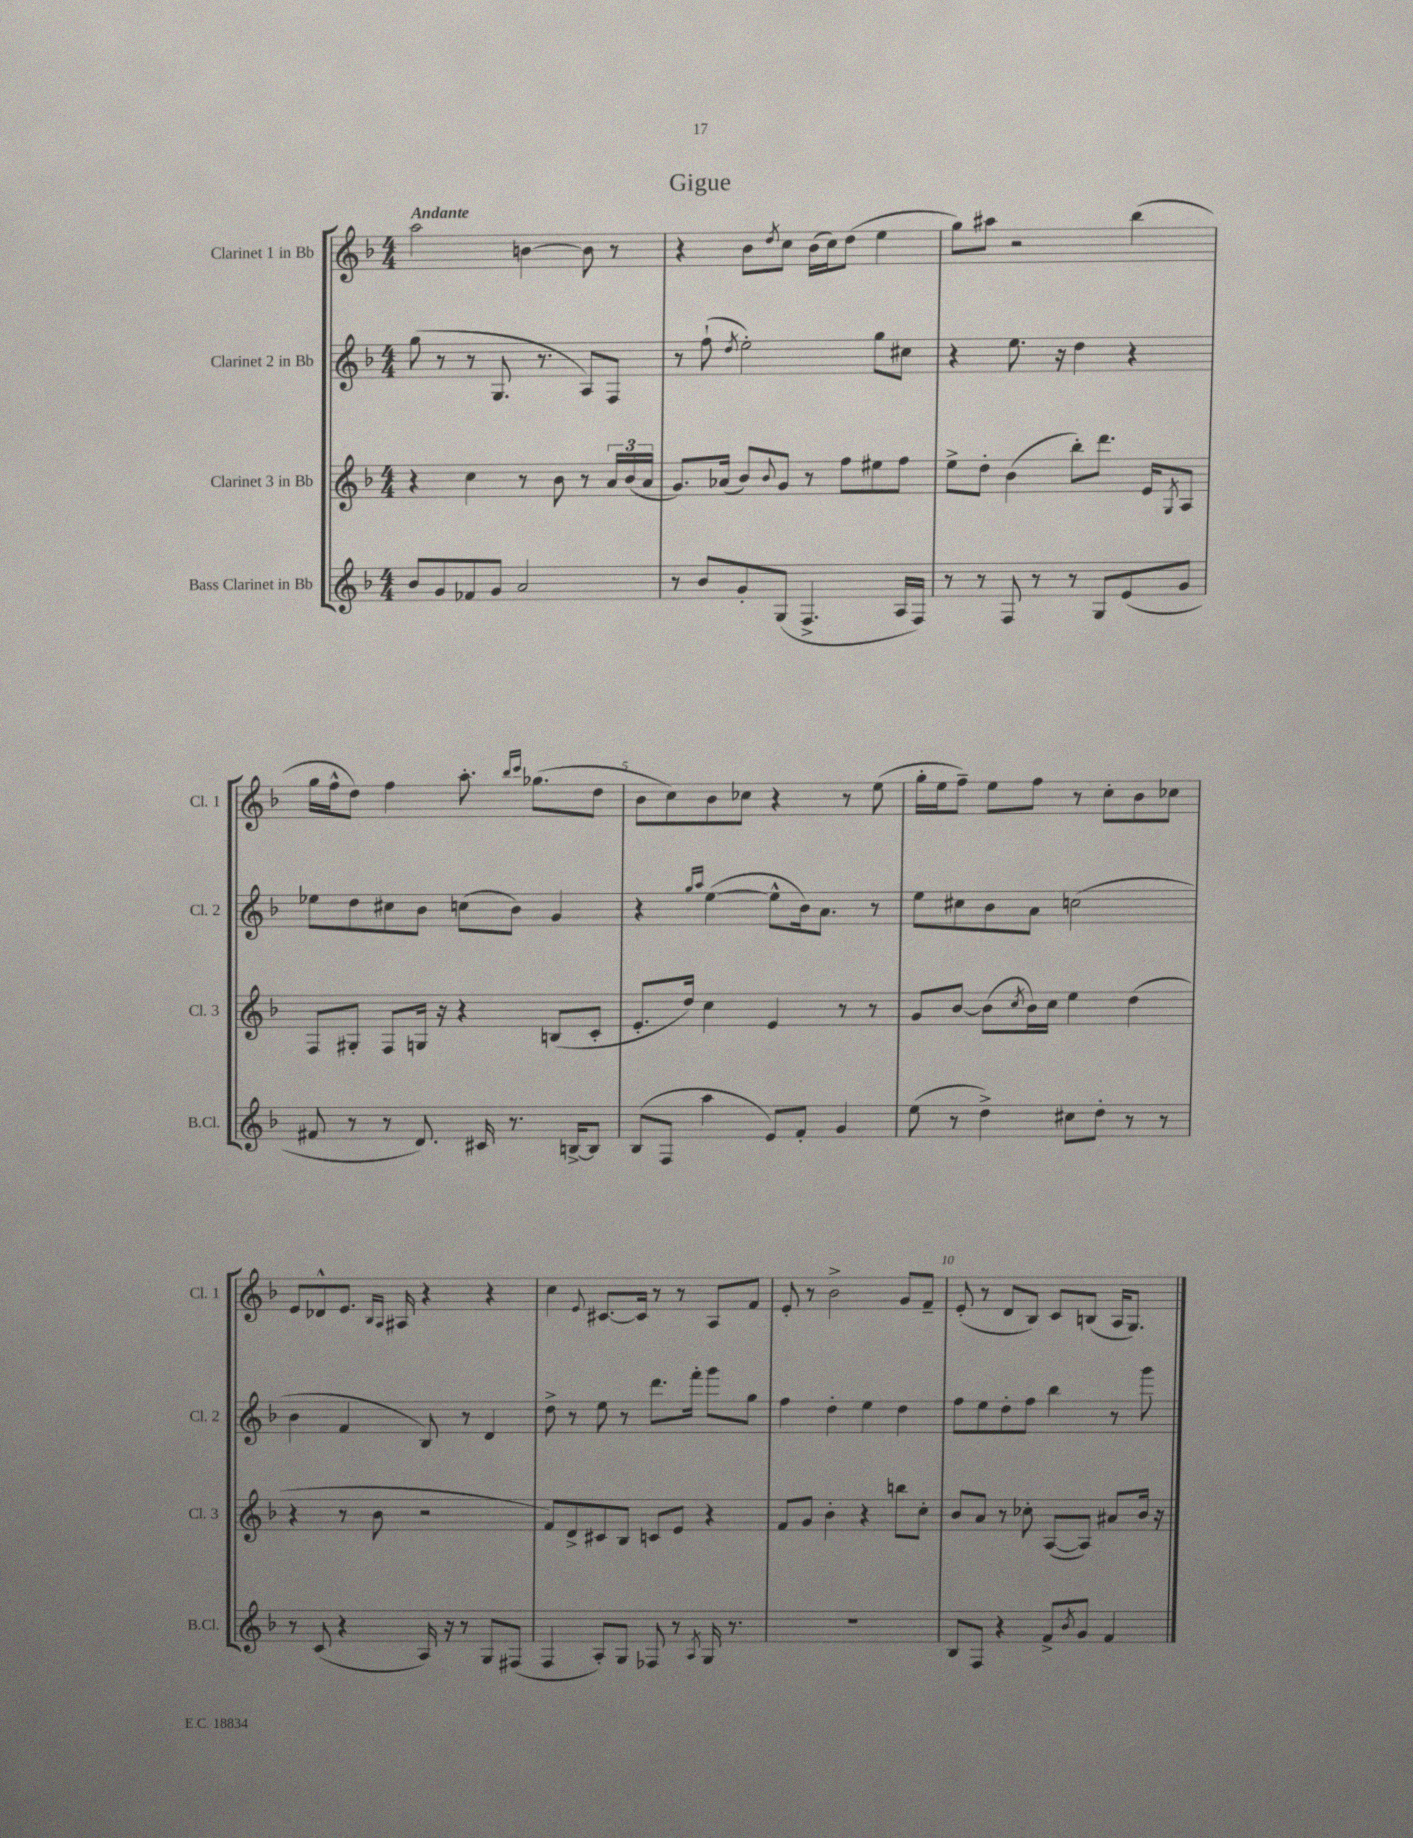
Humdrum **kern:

**kern	**kern	**kern	**kern
*staff4	*staff3	*staff2	*staff1
*clefG2	*clefG2	*clefG2	*clefG2
*k[b-]	*k[b-]	*k[b-]	*k[b-]
*M4/4	*M4/4	*M4/4	*M4/4
8b-/L	4r	(8gg\	2aa\
8g/	.	8r	.
8f-/	4cc\	8r	.
8g/J	.	8.G/	.
2a/	8r	.	[4b\
.	.	8.r	.
.	8b-\	.	.
.	8r	8A/L)	8b\]
.	24a/LL	8F/J	8r
.	(24b-/	.	.
.	24a/JJ	.	.
=	=	=	=
8r	8.g/L)	8r	4r
8b-/L	.	(8ff`\	.
.	(16a-/Jk	.	.
.	.	8qdd/	.
8g'/	8b-/L)	2ee'\)	8b-\L
.	8qqb-/	.	8qdd/
(8G/J	8g/J	.	8cc\J
4.F^/	8r	.	(16b-\LL
.	.	.	16cc\J)
.	8ff\L	.	(8dd\J
.	8ee#\	8gg\L	4ee\
16A/LL	8ff\J	8cc#\J	.
16F/JJ)	.	.	.
=	=	=	=
8r	8ee^\L	4r	8gg\L)
8r	8dd'\J	.	8aa#\J
8F/	(4b-\	8.ee\	2r
8r	.	.	.
.	.	16r	.
8r	8bb-'\L)	4dd\	.
8G/L	8.ddd\J	.	.
(8e/	.	4r	(4bb-\
.	16e/LK	.	.
.	8qG/	.	.
8g/J	8A/J	.	.
=	=	=	=
8f#/	8F/L	8ee-\L	16gg\LL
.	.	.	16ff^^\J
8r	8G#'/J	8dd\	8dd\J)
8r	8F/L	8cc#\	4ff\
8.d/)	16G/Jk	8b-\J	.
.	16r	.	.
.	4r	(8cc\L	8.aa'\
16c#/	.	.	.
8.r	.	8b-\J)	.
.	.	.	16qqbb-/LL
.	.	.	16qqccc/JJ
.	.	.	(8.gg-\L
.	(8B/L	4g/	.
[16B^/LK	.	.	.
8B/]J	8c'/J	.	8dd\J
=	=	=	=
(8B-/L	8.e'/L	4r	8b-\L
8F/J	.	.	8cc\)
.	16dd/Jk)	.	.
.	.	16qqgg/LL	.
.	.	16qqaa/JJ	.
4aa\	4cc\	([4ee\	8b-\
.	.	.	8cc-\J
8e/L)	4e/	8ee^^\]L	4r
8f'/J	.	16b-\k)	.
.	.	8.a\J	.
4g/	8r	.	8r
.	8r	8r	(8ee\
=	=	=	=
(8ee\	8g/L	8ee\L	16gg'\LL
.	.	.	16ee\J
8r	[8b-/J	8cc#\	8ff~\J)
4dd^\)	(8b-\]L	8b-\	8ee\L
.	8qcc/	.	.
.	16b-\L)	8a\J	8ff\J
.	16cc\JJ	.	.
8cc#\L	4ee\	(2cc\	8r
8dd'\J	.	.	8cc'\L
8r	(4dd\	.	8b-\
8r	.	.	8cc-\J
=	=	=	=
8r	4r	4b-\	8e/L
(8c/	.	.	8d-^^/
4r	8r	4f/	8.e/J
.	8b-\	.	.
.	.	.	16qqB-/LL
.	.	.	16qqA/JJ
.	.	.	16A#/
16A/)	2r	8B-/)	4r
16r	.	.	.
8r	.	8r	.
8G/L	.	4d/	4r
(8F#/J	.	.	.
=	=	=	=
4F/	8f/L)	8dd^\	4cc\
.	8d^/	8r	.
.	.	.	8qqe/
8A'/L)	8c#/	8ee\	[8.c#/L
8G/J	8B-/J	8r	.
.	.	.	16c#/]Jk
8F-/	8c/L	8.ddd\L	8r
8r	8e/J	.	8r
.	.	16fff'\Jk	.
8qA/	.	.	.
16G/	4r	8ggg\L	8A/L
8.r	.	.	.
.	.	8gg\J	8f/J
=	=	=	=
1r	8f/L	4ff\	8e'/
.	8g/J	.	8r
.	4b-'\	4dd'\	2b-^\
.	4r	4ee\	.
.	8bb\L	4dd\	8g/L
.	8cc'\J	.	8f~/J
=	=	=	=
8B-/L	8b-/L	8ff\L	(8e'/
8F/J	8a/J	8ee\	8r
4r	8r	8dd'\	8d/L
.	8cc-'\	8ff\J	8B-/J)
8f^/L	([8A/L	4bb-\	8c/L
8qb-/	.	.	.
8g/J	8A/]J)	.	(8B/J
4f/	8a#/L	8r	16A/LK
.	.	.	8.G/J)
.	16b-/Jk	8ggg\	.
.	16r	.	.
==	==	==	==
*-	*-	*-	*-
